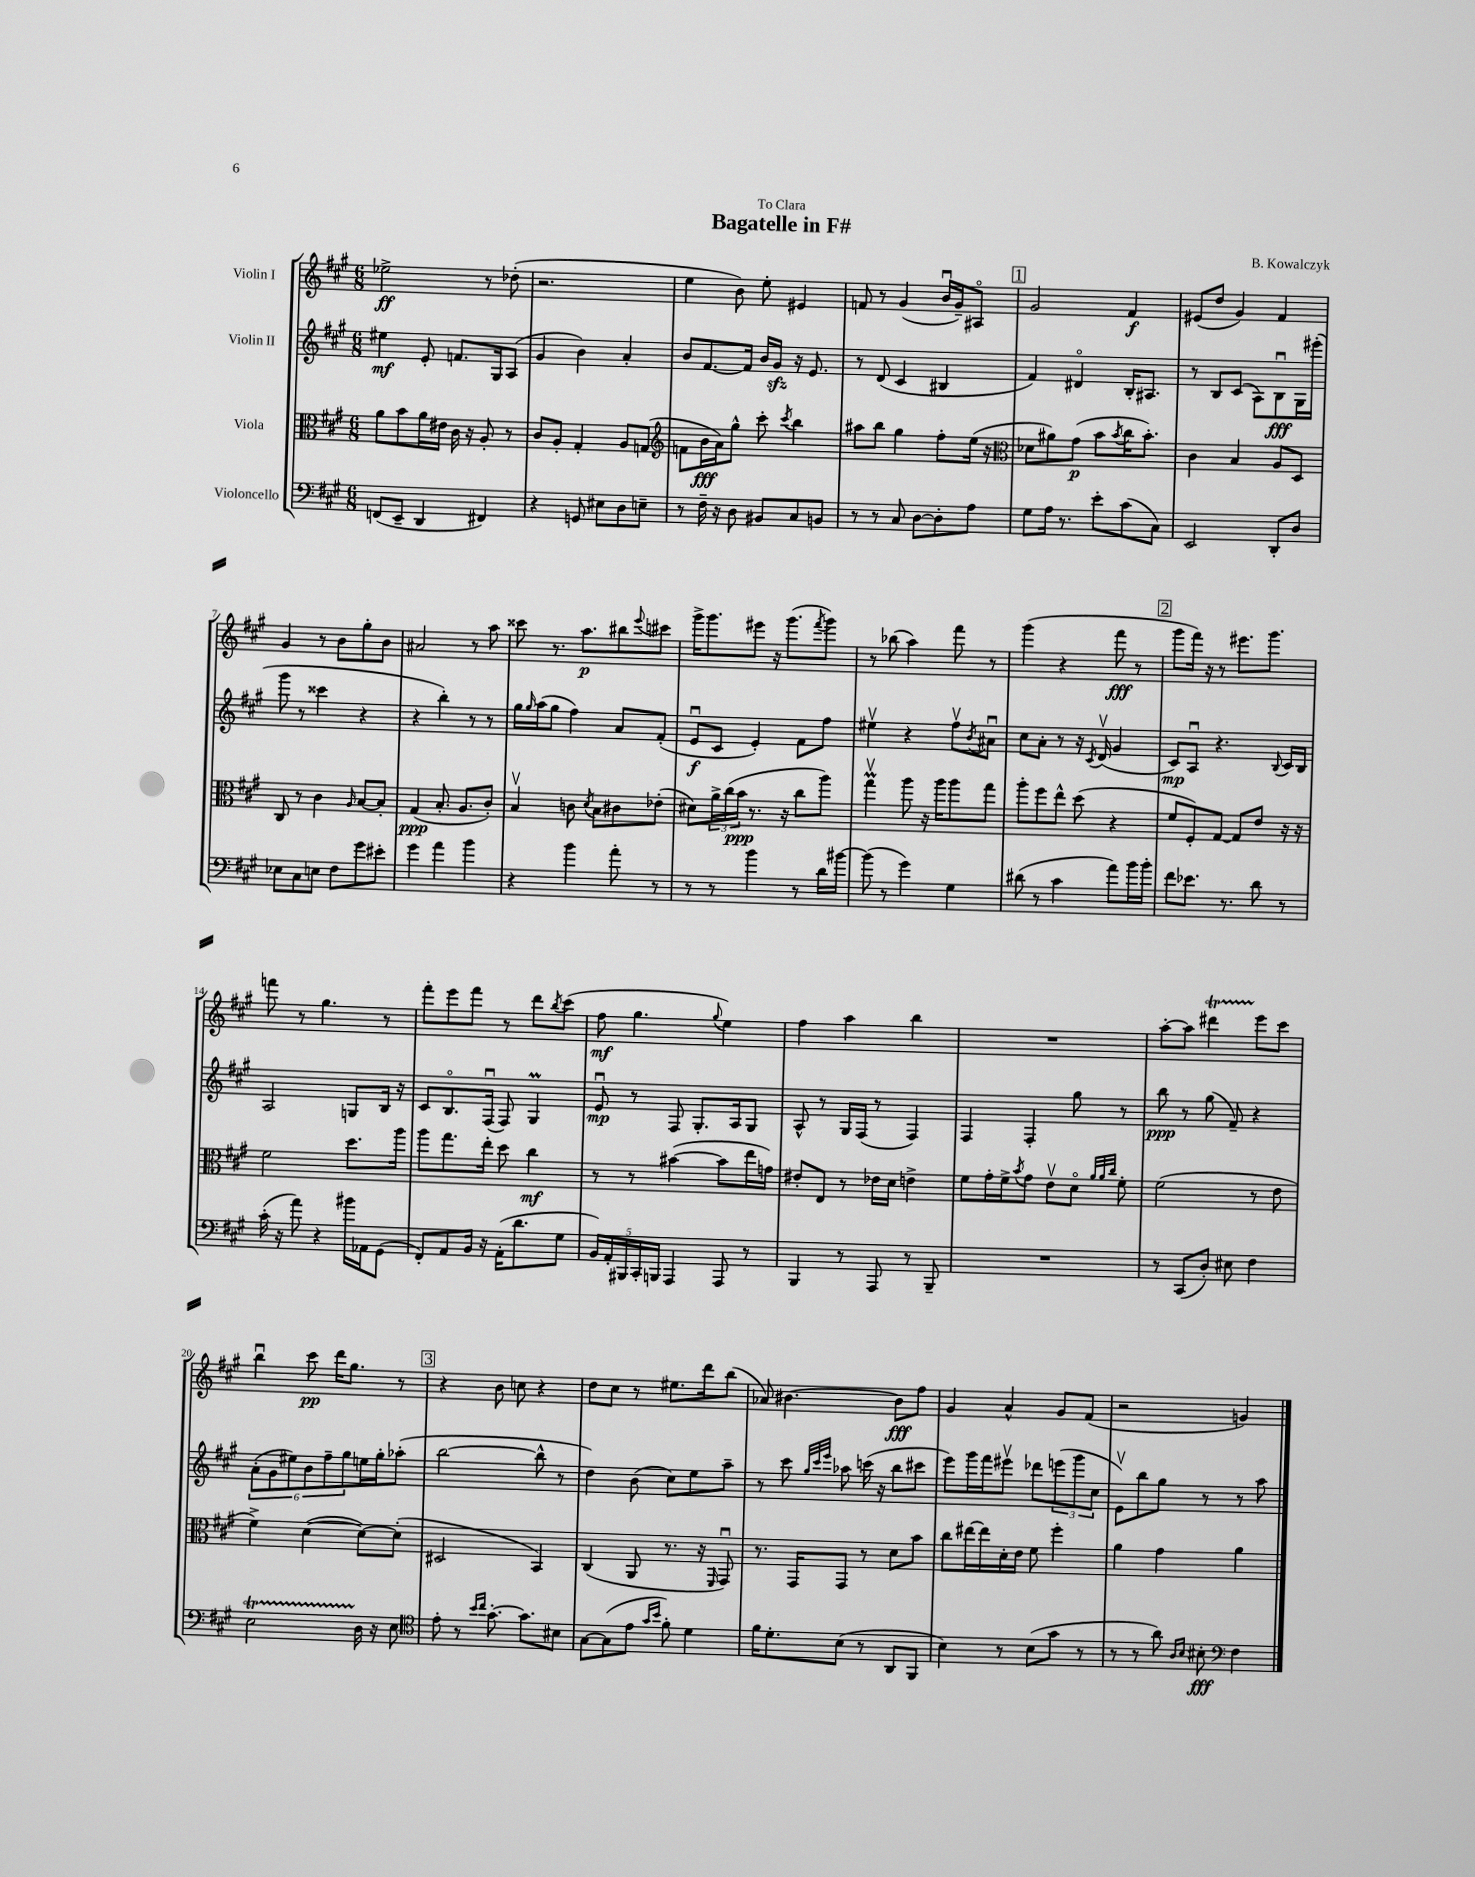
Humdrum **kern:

**kern	**kern	**kern	**kern
*staff4	*staff3	*staff2	*staff1
*clefF4	*clefC3	*clefG2	*clefG2
*k[f#c#g#]	*k[f#c#g#]	*k[f#c#g#]	*k[f#c#g#]
*M6/8	*M6/8	*M6/8	*M6/8
(8FF/L	8a\L	4ee#\	2ee-^\
8EE~/J	8b\	.	.
4DD/	16a\L	8e'/	.
.	16e#\JJ	.	.
.	16c#\	8.f/L	.
.	16r	.	.
4FF#/)	8A'/	.	8r
.	.	16G#/k	.
.	8r	(8A/J	(8dd-'\
=	=	=	=
4r	8c#/L	4g#/	2.r
.	8A'/J	.	.
8GG/	4G#'/	4b\)	.
8E#\L	.	.	.
8D\	8A/L	4a'/	.
8E~\J	(8G/J	.	.
=	=	=	=
*	*clefG2	*	*
8r	8f\L	8b/L	4ee\
16F#~\	16b\L	[8.f#/	.
16r	16a\J)	.	.
8D\	8gg#^^\J	.	8b\)
.	.	16f#/]Jk	.
8BB#/L	8ccc#'\	16b/LL	8ee'\
.	.	16g#/JJ	.
.	8qccc#/	.	.
8C#/	4bb\	16r	4e#/
.	.	8.e/	.
8BB/J	.	.	.
=	=	=	=
8r	8aa#\L	8r	8f/
8r	8bb\J	(8d/	8r
8C#/	4gg#\	4c#/	(4g#/
[8D\L	.	.	.
8D'\]	8ff#'\L	4B#/	16bu/LL
.	.	.	16g#~/J)
8A\J	(16ee\Jk	.	8A#o/J
.	16r	.	.
=	=	=	=
*	*clefC3	*	*
8G#\L	8d-\L	4f#/)	2g#/
16A\Jk	8a#\)	.	.
8.r	.	.	.
.	(8g#\J	4d#o/	.
8e'\L	8b\L	.	.
.	8qb/	.	.
(8c#\	16cc#\K	16B'/LK	4f#/
.	8.b'\J)	8.A#/J	.
8C#\J)	.	.	.
=	=	=	=
2EE/	4c#\	8r	(8e#/L
.	.	8B/L	8dd/J
.	4B/	(8c#/J	4g#/)
.	.	8A\L)	.
8DD'/L	8A/L	8Bu\	4f#/
8D/J	8D/J	16G#\L	.
.	.	(16eee#'\JJ	.
=	=	=	=
8E-\L	8C#/	8ggg#\	4g#/
8C#\	8r	8r	.
8E\J	4c#\	4ccc##\	8r
8F#\L	.	.	8b\L
.	16qqA/	.	.
8g#\	[8B/L	4r	8gg#'\
8e#'\J	8B'/]J	.	8b\J
=	=	=	=
4g#\	(4G#/	4r	2a#/
4a\	8.B'/	4bb'\)	.
.	8.A/L	.	.
4b\	.	8r	8r
.	8c#'/J)	8r	8aa\
=	=	=	=
4r	4Bv/	16gg#\LL	8ccc##\
.	.	16qqgg#/	.
.	.	(16aa\J	.
.	.	8gg#\J	8.r
4b\	8c\	4ff#\)	.
.	.	.	8.aa\L
.	8qd/	.	.
.	8B\L	.	.
8a'\	8c#\	8a/L	8bb#\
.	.	.	8qqeee/
8r	(8e-'\J	(8f#'/J	8ccc#\J
=	=	=	=
8r	8d#\L)	8eu/L	16ggg#^\LK
.	.	.	8.ggg#\
8r	24a^\L	8c#/J	.
.	(24cc#\	.	.
.	24b\JJ	.	.
4b\	8.r	4e'/)	8eee#\J
.	.	.	16r
.	16r	.	(8.ggg#\L
8r	8cc#\L	8f#\L	.
.	.	.	8qfff#/
16d\LL	8aa\J)	8ff#\J	8ggg#\J)
[16b#\JJ	.	.	.
=	=	=	=
(8b#\]	4gg#v\	4ee#v\	8r
8r	.	.	(8bb-\
4g#\)	8aa\	4r	4aa\)
.	16r	.	.
.	16aa\LK	.	.
4G#\	8aa\	8ff#v\L	8fff#\
.	.	8qb/	.
.	8gg#\J	8a#u\J	8r
=	=	=	=
(8d#\	8aa'\L	8cc#\L	(4ggg#\
8r	8ff#\	8a'\J	.
4c#\	8ee^^\J	8r	4r
.	(8dd\	16r	.
.	.	8qc#/	.
.	.	(16dv/	.
8a\L)	4r	4g#/	8fff#\
16b\L	.	.	8r
16b'\JJ	.	.	.
=	=	=	=
8f#\L	8f#/L	8c#/L)	8ggg#\L
8.e-\J	8F#'/)	8Au/J	16fff#\Jk)
.	.	.	16r
.	[8G#/J	4.r	8r
8.r	.	.	.
.	8G#/]L	.	8.eee#\L
8d\	8e/J	.	.
.	.	.	8.ggg#\J
.	.	8qqB/	.
8r	16r	16c#/LL	.
.	16r	16B/JJ	.
=	=	=	=
(16c#'\	2f#\	2A/	8fff\
16r	.	.	.
8a\)	.	.	8r
4r	.	.	4.gg#\
16b#\LL	8.dd\L	8G/L	.
16AA-\J	.	.	.
(8GG#\J	.	16B/Jk	8r
.	16aa\Jk	16r	.
=	=	=	=
8FF#'/L)	8aa\L	8c#/L	8fff#'\L
8AA/	8.gg#\	8.Bo/	8eee\
16BB/Jk	.	.	8fff#\J
16r	16ee'\Jk	(16F#u/Jk	.
(16AA'\LK	8dd\	8F#/)	8r
8.d\	.	.	.
.	4cc#\	4G#/	8ddd\L
.	.	.	8qbb/
8G#\J	.	.	(8ccc#\J
=	=	=	=
20BB/LL)	8r	8eu/	8ff#\
20AA'/	.	.	.
20BBB#/	.	.	.
.	8r	8r	4.gg#\
20CC#'/	.	.	.
20BBB/JJ	.	.	.
4AAA/	([4b#\	8F#/	.
.	.	8.G#'/L	.
.	.	.	8qqgg#/
8AAA/	8b#\]L	.	4ee\)
.	.	16A/k	.
8r	16ee\L	8G#/J	.
.	16g\JJ)	.	.
=	=	=	=
4BBB/	8e#'/L	8A^^/	4ff#\
.	8E/J	8r	.
8r	8r	16G#/LL	4aa\
.	.	(16F#/JJ	.
8AAA/	16e-\LL	8r	.
.	16d\JJ	.	.
8r	4e^\	4F#/)	4bb\
8BBB~/	.	.	.
=	=	=	=
2.r	8f#\L	4F#/	2.r
.	16g#'\L	.	.
.	16f#^\J	.	.
.	8qb/	.	.
.	8g#\J	4F#'/	.
.	8ev\L	.	.
.	8do\J	8gg#\	.
.	32qqa/LLL	.	.
.	32qqa/	.	.
.	32qqcc#/JJJ	.	.
.	8f#'\	8r	.
=	=	=	=
8r	(2f#\	8bb\	[8aa'\L
(8CC#/L	.	8r	8aa\]J
8D'/J)	.	(8gg#\	4ddd#\
8E#\	.	8f#~/)	.
4F#\	8r	4r	8eee\L
.	8e\	.	8ccc#\J
=	=	=	=
2E\	4f#^\)	(12a'\L	4bbu\
.	.	12g#\	.
.	.	12ee#\)	.
.	([4d\	12b\	8ccc#\
.	.	12ff#~\	.
.	.	.	16ddd\LK
.	.	12gg#\	.
.	.	.	8.gg#\J
16D\	8d\_L)	16ee\L	.
16r	.	16gg#'\J	.
8E\	(8d'\]J	(8aa-'\J	8r
=	=	=	=
*clefC4	*	*	*
8e'\	2D#/	[2bb\	4r
8r	.	.	.
16qqb/LL	.	.	.
16qqcc#/JJ	.	.	.
[8.g#'\	.	.	8b\
.	.	.	8cc\
8.g#\]L	.	.	.
.	4BB/)	8bb^^\]	4r
8B#\J	.	8r	.
=	=	=	=
[8G#\L	(4C#/	4dd\)	8dd\L
(8G#\]	.	.	8cc#\J
8e\J	8AA/	(8b\	8r
16qqg#/LL	.	.	.
16qqb/JJ	.	.	.
8f#'\)	8.r	8cc#\L)	8.ee#\L
4d\	.	8ee\	.
.	16r	.	16ddd\k
.	16qqFF#/	.	.
.	8GG#u/)	8aa~\J	(8bb\J
=	=	=	=
16f#\LK	8.r	8r	8a-/)
8.d'\	.	.	.
.	.	8ccc#\	[4.b#\
.	16GG#/LK	.	.
.	.	32qqgg#/LLL	.
.	.	32qqccc#/	.
.	.	32qqeee/JJJ	.
(8B\J	8GG#/J	8aa-\	.
8r	8r	(16ccc\	.
.	.	16r	.
8AA/L	8d\L	8bb\L	8b#\]L
8FF#/J	8b\J	8ccc#\J	8ff#\J
=	=	=	=
4B\)	8cc#\L	8eee\L)	4g#/
.	[16ee#\L	16ggg#\L	.
.	16ee#\]	16fff#\J	.
8r	16d'\	8eee#v\J	4a^^/
.	16e\JJ	.	.
(8B\L	8f#\	8ddd-\L	.
8g#\J	4ff#'\	(12eee\	8g#/L
.	.	12ggg#\	.
8r	.	.	(8f#/J
.	.	12cc#\J	.
=	=	=	=
8r	4a\	8ev\L)	2r
8r	.	8bb\	.
8a\)	4g#\	8gg#\J	.
16qqA/LL	.	.	.
16qqB/JJ	.	.	.
8B#'\	.	8r	.
*clefF4	*	*	*
4F#\	4a\	8r	4g/)
.	.	8aa\	.
==	==	==	==
*-	*-	*-	*-
